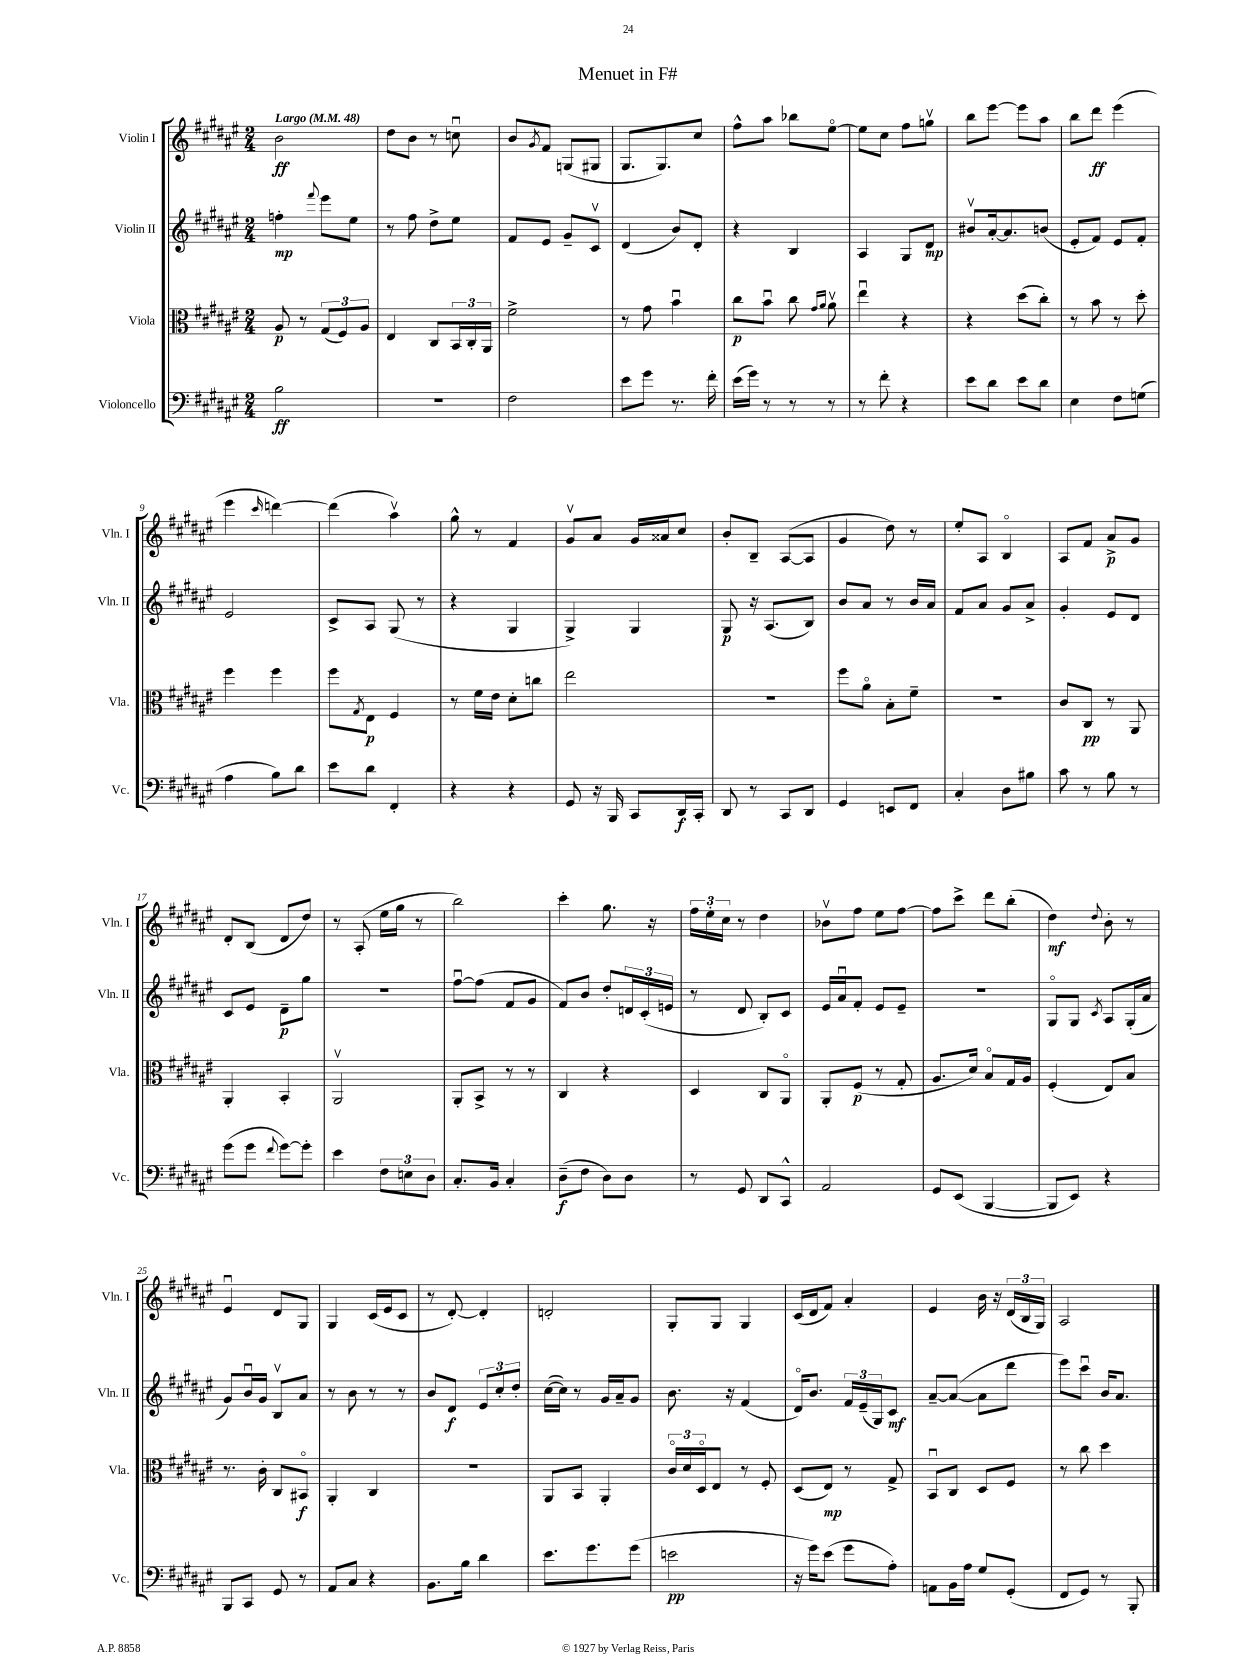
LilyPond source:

\header { title = "Menuet in F#" }
<<
\new StaffGroup <<
\new Staff = "s0" \with { instrumentName = "Violin I" shortInstrumentName = "Vln. I" } {
    \clef treble \key fis \major \numericTimeSignature \time 2/4 \tempo "Largo" 4 = 48
    b'2\ff |
    dis''8 b'8 r8 c''8\downbow |
    b'8 \acciaccatura { gis'8 } fis'8 g8( gis8 |
    gis8. gis8.) cis''8 |
    fis''8-^ ais''8 bes''8 eis''8~\flageolet |
    eis''8 cis''8 fis''8 g''8\upbow |
    b''8 eis'''8~ eis'''8 ais''8 |
    b''8 dis'''8\ff eis'''4( |
    eis'''4 \grace { cis'''16 } d'''4~) |
    d'''4( ais''4\upbow) |
    gis''8-^ r8 fis'4 |
    gis'8\upbow ais'8 gis'16 aisis'16 cis''8 |
    b'8-. b8-- ais8~( ais8 |
    gis'4 dis''8) r8 |
    eis''8-. ais8 b4\flageolet |
    ais8 fis'8 ais'8->\p gis'8 |
    dis'8-. b8( dis'8 dis''8) |
    r8 ais8-.( eis''16 gis''16 r8 |
    b''2) |
    cis'''4-. gis''8. r16 |
    \tuplet 3/2 { fis''16 eis''16-. cis''16 } r8 dis''4 |
    bes'8\upbow fis''8 eis''8 fis''8~ |
    fis''8 cis'''8-> dis'''8 b''8-.( |
    dis''4\mf) \appoggiatura { dis''8 } b'8-. r8 |
    eis'4\downbow dis'8 gis8 |
    gis4 cis'16( eis'16 cis'8 |
    r8 dis'8~-.) dis'4-. |
    d'2-. |
    gis8-. gis8 gis4 |
    cis'16( dis'16 fis'8) ais'4-. |
    eis'4 b'16 r16 \tuplet 3/2 { dis'16( b16 gis16) } |
    ais2 \bar "|." |
}
\new Staff = "s1" \with { instrumentName = "Violin II" shortInstrumentName = "Vln. II" } {
    \clef treble \key fis \major \numericTimeSignature \time 2/4
    f''4-.\mp \appoggiatura { fis'''8 } eis'''8 eis''8 |
    r8 fis''8 dis''8-> eis''8 |
    fis'8 eis'8 gis'8-- cis'8\upbow |
    dis'4( b'8) dis'8-. |
    r4 b4 |
    ais4 gis8 dis'8\mp |
    bis'8\upbow ais'16~-. ais'8. b'8( |
    eis'8-. fis'8) eis'8 fis'8-. |
    eis'2 |
    cis'8-> ais8 gis8( r8 |
    r4 gis4 |
    gis4->) gis4 |
    gis8\p r16 ais8.( b8) |
    b'8 ais'8 r8 b'16 ais'16 |
    fis'8 ais'8 gis'8 ais'8-> |
    gis'4-. eis'8 dis'8 |
    cis'8 eis'8 dis'8--\p gis''8 |
    r2 |
    fis''8~\downbow fis''8( fis'8 gis'8 |
    fis'8) b'8 dis''8-. \tuplet 3/2 { d'16 cis'16-.( e'16 } |
    r8 dis'8 b8-.) cis'8 |
    eis'16 ais'16\downbow fis'8-. eis'8 eis'8-- |
    R2 |
    gis8\flageolet gis8 \acciaccatura { cis'8 } ais8 gis16-.( ais'16 |
    gis'8) b'16\downbow gis'16 b8\upbow ais'8 |
    r8 b'8 r8 r8 |
    b'8 dis'8\f \tuplet 3/2 { eis'8 cis''8-. dis''8-. } |
    cis''16~( cis''16) r8 gis'16 ais'16-- gis'8 |
    b'8. r16 fis'4( |
    dis'16\flageolet) b'8. \tuplet 3/2 { fis'16 eis'16--( gis16) } cis'8\mf |
    ais'8~-- ais'8~( ais'8 dis'''8 |
    eis'''8) cis'''8\downbow b'16 ais'8. \bar "|." |
}
\new Staff = "s2" \with { instrumentName = "Viola" shortInstrumentName = "Vla." } {
    \clef alto \key fis \major \numericTimeSignature \time 2/4
    ais8\p r8 \tuplet 3/2 { gis8( fis8) ais8 } |
    eis4 cis8 \tuplet 3/2 { b,16 cis16-. ais,16 } |
    fis'2-> |
    r8 gis'8 b'4\downbow |
    cis''8\p b'8\downbow cis''8 \grace { gis'16 ais'16 } ais'8\upbow |
    eis''4\downbow r4 |
    r4 dis''8( cis''8-.) |
    r8 b'8 r8 dis''8-. |
    fis''4 fis''4 |
    fis''8 \acciaccatura { gis8 } eis8\p fis4 |
    r8 fis'16 eis'16 dis'8-. c''8 |
    eis''2 |
    r2 |
    fis''8 ais'8\flageolet b8-. fis'8-- |
    R2 |
    cis'8 cis8\pp r8 ais,8 |
    ais,4-. b,4-. |
    ais,2\upbow |
    ais,8-. b,8-> r8 r8 |
    cis4 r4 |
    dis4 cis8 ais,8\flageolet |
    ais,8-. fis8\p( r8 gis8-. |
    ais8. dis'16) b8\flageolet gis16 ais16 |
    fis4-.( eis8) b8 |
    r8. cis'16-. cis8 bis,8\flageolet\f |
    ais,4-. cis4 |
    R2 |
    ais,8 b,8 ais,4-. |
    \tuplet 3/2 { cis'16\flageolet dis'16 dis16\flageolet } eis8 r8 fis8-. |
    dis8( eis8\mp) r8 gis8-> |
    b,8\downbow cis8 dis8 fis8 |
    r8 cis''8 dis''4 \bar "|." |
}
\new Staff = "s3" \with { instrumentName = "Violoncello" shortInstrumentName = "Vc." } {
    \clef bass \key fis \major \numericTimeSignature \time 2/4
    b2\ff |
    R2 |
    fis2 |
    eis'8 gis'8 r8. fis'16-. |
    eis'16( gis'16) r8 r8 r8 |
    r8 fis'8-. r4 |
    eis'8 dis'8 eis'8 dis'8 |
    eis4 fis8 g8( |
    ais4 b8) dis'8 |
    eis'8 dis'8 fis,4-. |
    r4 r4 |
    gis,8 r16 b,,16 cis,8 dis,16\f cis,16-. |
    dis,8 r8 cis,8 dis,8 |
    gis,4 e,8 fis,8 |
    cis4-. dis8 bis8 |
    cis'8 r8 b8 r8 |
    gis'8( gis'8 \appoggiatura { fis'8 } gis'8~) gis'8-. |
    eis'4 \tuplet 3/2 { fis8 e8 dis8 } |
    cis8.-. b,16 cis4-. |
    dis8--\f( fis8 dis8) dis8 |
    r8 gis,8 dis,8 cis,8-^ |
    ais,2 |
    gis,8 eis,8( b,,4~ |
    b,,8 eis,8) r4 |
    b,,8 cis,8 gis,8 r8 |
    ais,8 cis8 r4 |
    b,8. b16 dis'4 |
    eis'8. gis'8. gis'8( |
    e'2\pp |
    r16 gis'16) eis'8( gis'8 ais8-.) |
    a,8 b,16 ais16 gis8 gis,8-.( |
    fis,8 gis,8) r8 b,,8-. \bar "|." |
}
>>
>>
